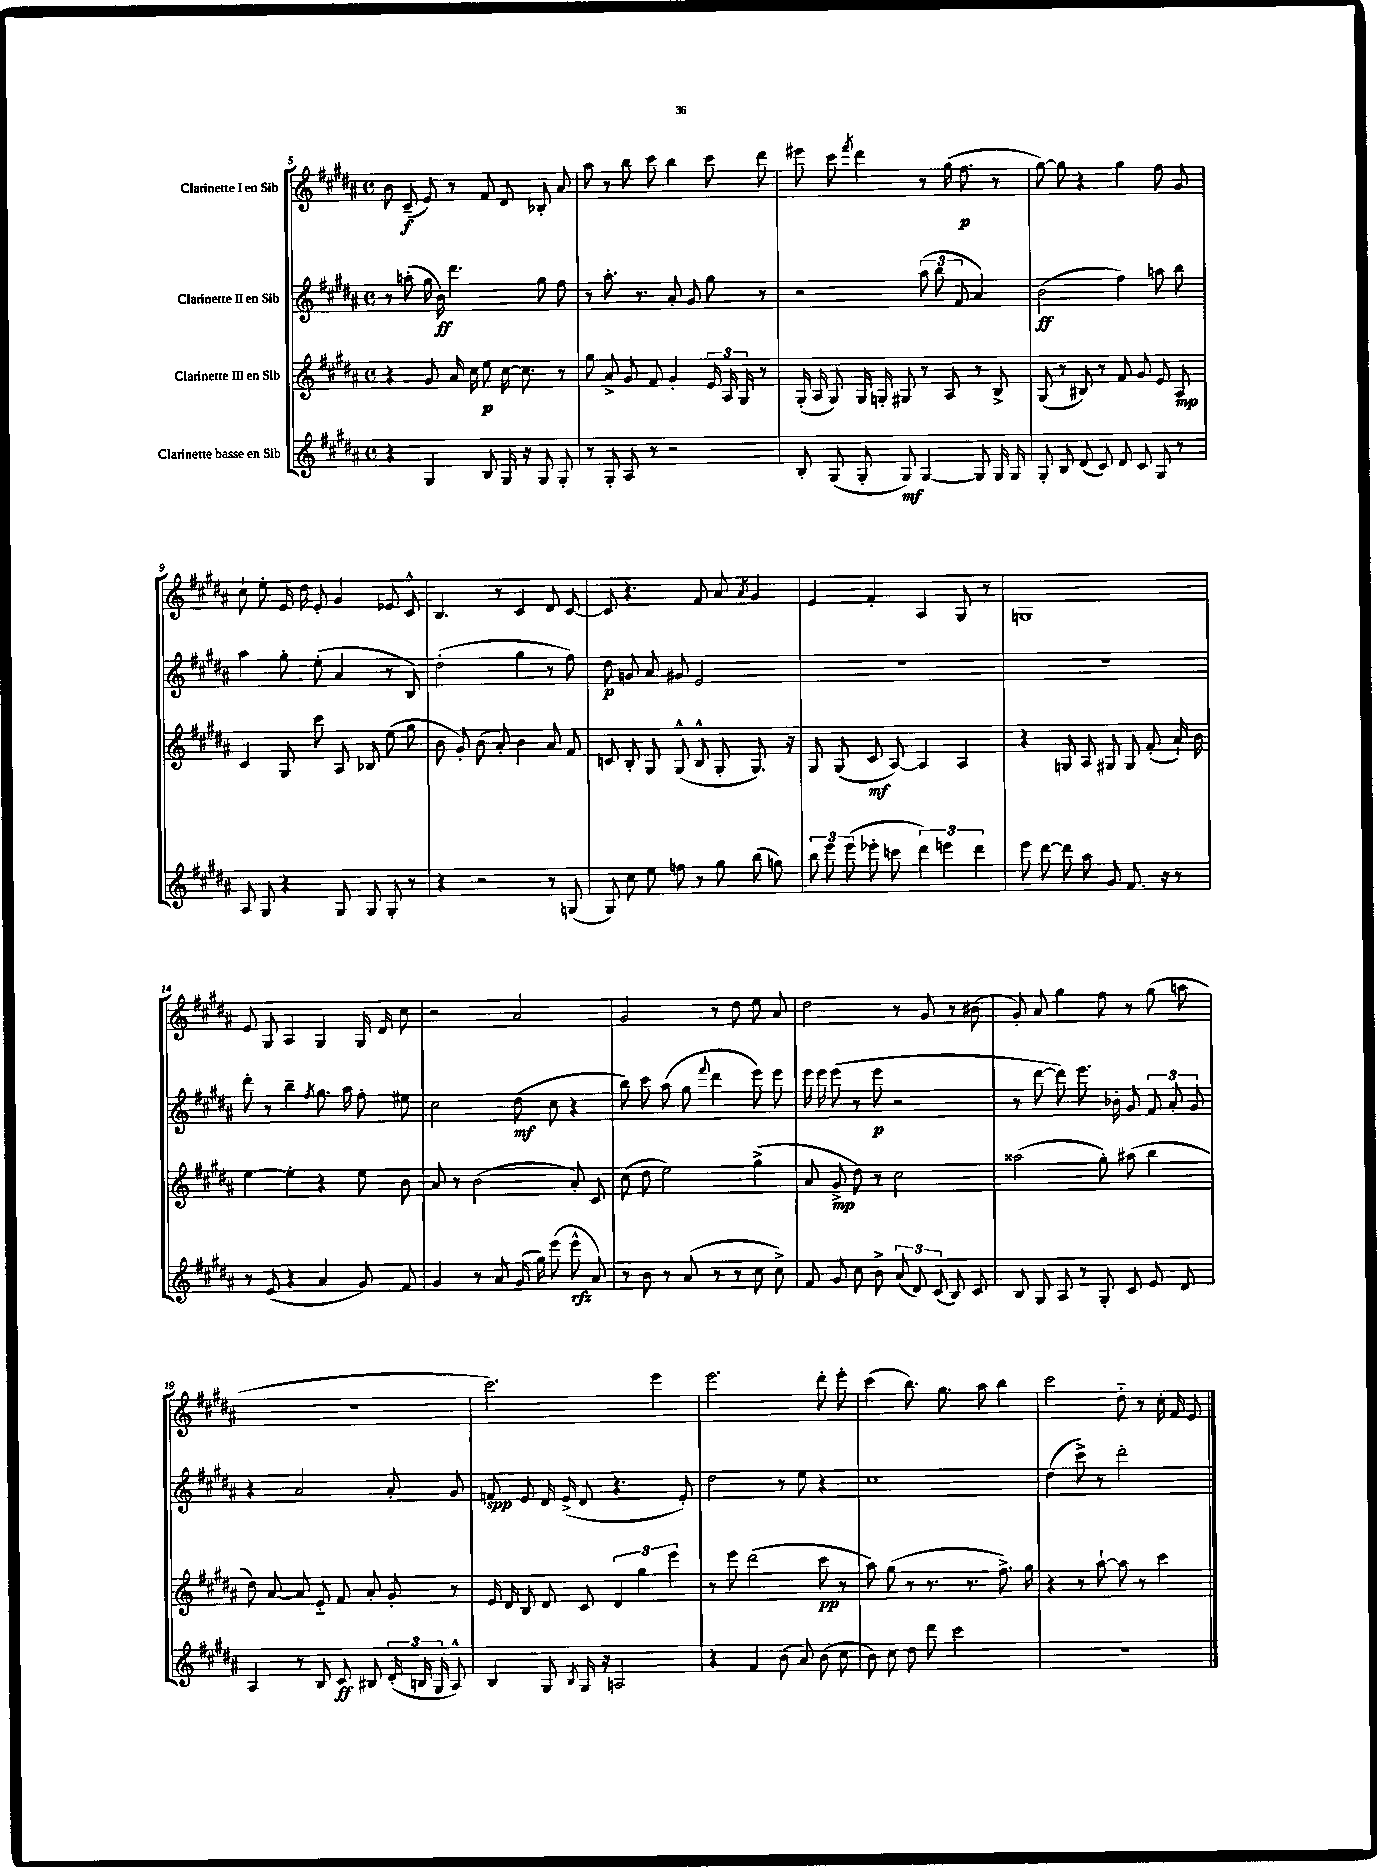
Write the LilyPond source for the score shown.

<<
\new StaffGroup <<
\new Staff = "s0" \with { instrumentName = "Clarinette I en Sib" } {
    \clef treble \key b \major \defaultTimeSignature \time 4/4
    \autoBeamOff b'8 cis'8--\f( e'8) r8 fis'8 dis'8 bes8-. ais'8 |
    ais''8 r8 b''8 cis'''8 b''4 cis'''8 dis'''8 |
    eis'''8 cis'''8 \acciaccatura { fis'''8 } dis'''4 r8 gis''16( fis''8.\p r8 |
    gis''8~) gis''8 r4 gis''4 fis''8 gis'8 |
    cis''8-! e''8-. e'16 dis''16 e'8-. gis'4 ees'8 cis'8-^ |
    b4. r8 cis'4 dis'8 cis'8~ |
    cis'8 r4. fis'8 ais'8 \acciaccatura { ais'8 } gis'4 |
    e'4 fis'4-. ais4 gis8 r8 |
    g1 |
    e'8 gis8 ais4 gis4 gis16 dis'16 cis''8 |
    r2 ais'2 |
    gis'2 r8 dis''8 e''8 ais'8 |
    dis''2 r8 gis'8 r8 bis'8( |
    gis'8-.) ais'8 gis''4 fis''8 r8 gis''8( a''8 |
    r1 |
    cis'''2.) e'''4 |
    e'''2. dis'''8-. e'''8-. |
    cis'''4( b''8.) gis''8. ais''8 b''4 |
    cis'''2 dis''8-_ r8 cis''16-. fis'16 e'8 \bar "|." |
}
\new Staff = "s1" \with { instrumentName = "Clarinette II en Sib" } {
    \clef treble \key b \major \defaultTimeSignature \time 4/4
    \autoBeamOff r8 a''8-.( gis''16 b'16\ff) dis'''4. gis''8 fis''8 |
    r8 ais''8.-. r8. ais'8-. gis'8 gis''8 r8 |
    r2 \tuplet 3/2 { ais''8( b''8 fis'8 } ais'4) |
    b'2\ff( fis''4) a''8 b''8 |
    ais''4 gis''8-. e''8-.( ais'4 r8 b8) |
    dis''2-.( gis''4 r8 fis''8) |
    dis''8\p g'8 ais'8 gis'8 e'2 |
    R1 |
    R1 |
    dis'''8-. r8 b''4-- \acciaccatura { fis''8 } gis''8. ais''16 fis''8-. eis''8 |
    cis''2 dis''8\mf( cis''8 r4 |
    b''8) cis'''8 ais''8( gis''8 \appoggiatura { fis'''8 } dis'''4 e'''8) e'''8 |
    e'''16 e'''16 e'''8( r8 e'''8\p r2 |
    r8 dis'''8~ dis'''8) e'''8. bes'16-. gis'8 \tuplet 3/2 { fis'8 ais'8-. gis'8 } |
    r4 ais'2 ais'8-. gis'8 |
    f'8\spp e'8 dis'16 e'16->( dis'8 r4. e'8-.) |
    dis''2 r8 e''8 r4 |
    cis''1 |
    dis''4( cis'''8->) r8 dis'''2-. \bar "|." |
}
\new Staff = "s2" \with { instrumentName = "Clarinette III en Sib" } {
    \clef treble \key b \major \defaultTimeSignature \time 4/4
    \autoBeamOff r4 gis'8 ais'16 cis''16 e''8\p cis''16~ cis''8. r8 |
    gis''8 ais'8-> gis'8 fis'8 gis'4-. \tuplet 3/2 { e'16 ais16 gis16 } r8 |
    gis16-.( ais16 gis8) gis16 g16-. gis8 r8 ais8 r8 b8-> |
    gis8( r8 bis8) r8 fis'8 gis'8 e'8 ais8\mp |
    cis'4 gis8 cis'''8 ais8 bes8 e''8( gis''8 |
    b'8 gis'8-.) b'8( ais'8-.) b'4 ais'8 fis'8 |
    c'8 b8-. gis8 gis8-^( b8-^ gis8-. gis8.) r16 |
    gis8 gis8( cis'8\mf ais8~) ais4 ais4 |
    r4 g8 ais8 gis8 gis8 fis'8-.( ais'16-!) b'16 |
    e''4~ e''4-. r4 e''8 b'8 |
    ais'8 r8 b'2( ais'8-.) cis'8 |
    cis''8( dis''8 e''2) gis''4->( |
    ais'8 gis'8->\mp dis''8) r8 cis''2 |
    aisis''2( gis''8-.) ais''8( b''4 |
    dis''8) ais'8~ ais'8 e'8-_ fis'8 ais'8-. gis'8-. r8 |
    e'16 dis'16 b8 dis'8 cis'8 \tuplet 3/2 { dis'4 gis''4 e'''4 } |
    r8 e'''8 dis'''2( cis'''8\pp r8 |
    ais''8) gis''8( r8 r8. r8. fis''8.->) gis''16 |
    r4 r8 ais''8~-! ais''8 r8 cis'''4 \bar "|." |
}
\new Staff = "s3" \with { instrumentName = "Clarinette basse en Sib" } {
    \clef treble \key b \major \defaultTimeSignature \time 4/4
    \autoBeamOff r4 gis4 b8 gis16 r16 gis8 gis8-. |
    r8 gis8-. ais8 r8 r2 |
    b8-. gis8( gis8-. gis8\mf) gis4~ gis8 gis16 gis16 |
    gis8-. b8 dis'8( cis'8) dis'8 cis'8 gis8 r8 |
    ais8 gis8 r4 gis8 gis8 gis8-. r8 |
    r4 r2 r8 g8( |
    gis8) cis''8 e''8 f''8 r8 gis''8 b''8( g''8) |
    \tuplet 3/2 { b''8 e'''8 e'''8( } ees'''8-. c'''8 \tuplet 3/2 { dis'''4) e'''4 dis'''4 } |
    e'''8 dis'''8~ dis'''8 ais''8 gis'8 fis'8. r16 r8 |
    r8 e'8( r4 ais'4 gis'8) fis'8 |
    gis'4 r8 ais'8 gis'16( gis''16) e'''8( e'''8-^\rfz ais'8) |
    r8 b'8 r8 ais'8( r8 r8 cis''8 cis''8->) |
    fis'8 gis'8 cis''8 b'8-> \tuplet 3/2 { ais'8( dis'8) cis'8( } b8) cis'8 |
    b8 gis8 ais8 r8 gis8-. cis'8 e'8 dis'8 |
    ais4 r8 b8 cis'8\ff bis8 \tuplet 3/2 { dis'16-.( b16 gis16 } ais8-^) |
    b4 gis8 \acciaccatura { b8 } gis16 r16 a2 |
    r4 fis'4 b'8( ais'8) b'8( cis''8 |
    b'8) cis''8 dis''8 dis'''8 cis'''2 |
    R1 \bar "|." |
}
>>
>>
\layout { \context { \Score currentBarNumber = #5 } }
